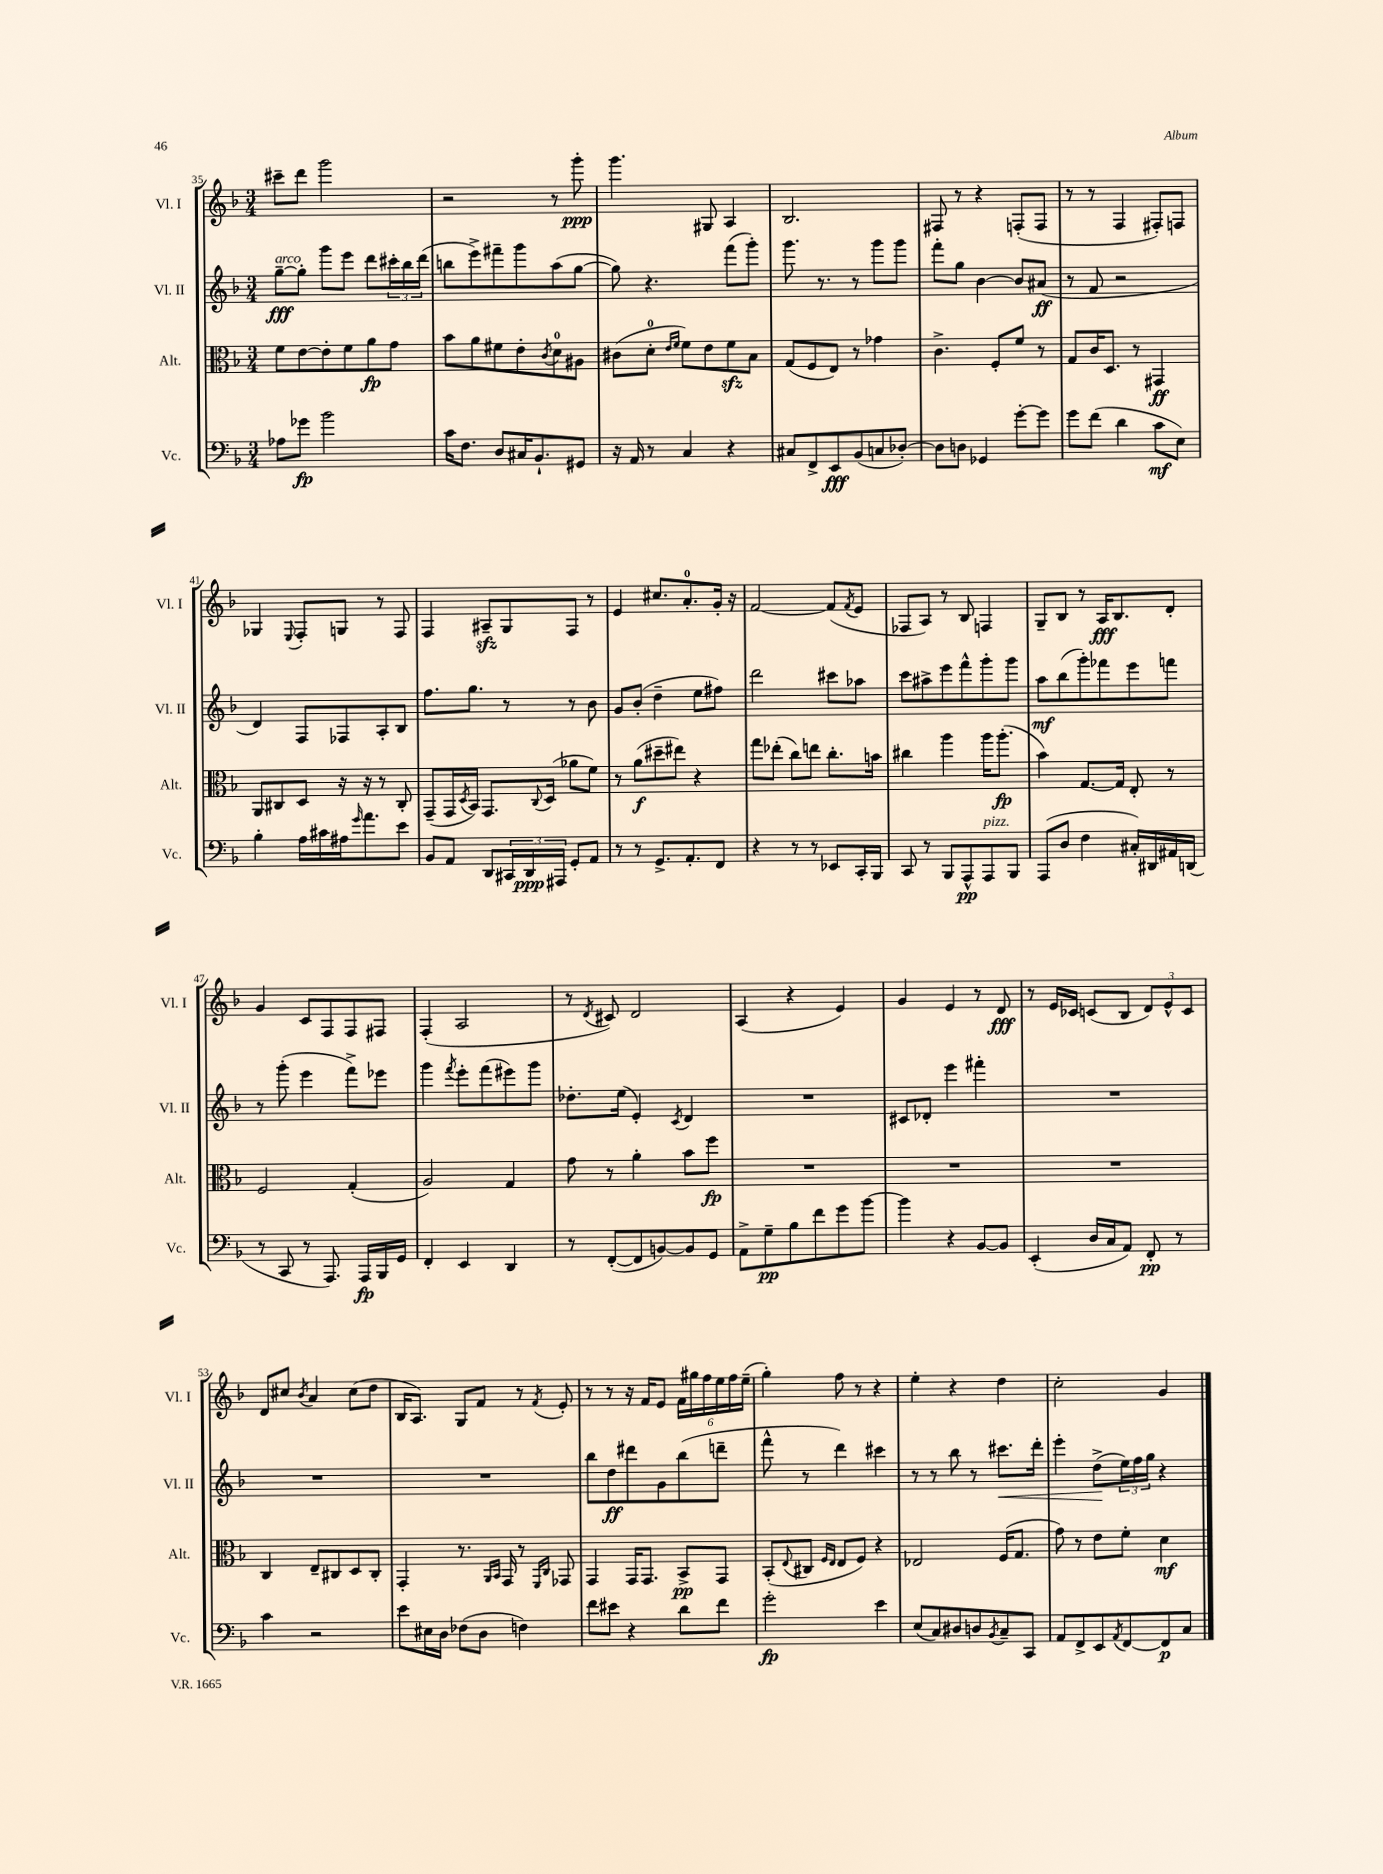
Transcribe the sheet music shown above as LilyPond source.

<<
\new StaffGroup <<
\new Staff = "s0" \with { instrumentName = "Vl. I" shortInstrumentName = "Vl. I" } {
    \clef treble \key f \major \numericTimeSignature \time 3/4
    cis'''8-- d'''8 g'''2 |
    r2 r8 g'''8-.\ppp |
    g'''4. gis8 a4 |
    bes2. |
    fis8 r8 r4 f8-.( f8 |
    r8 r8 f4 fis8-.) f8 |
    ges4 \appoggiatura { e8 } f8-. g8 r8 f8 |
    f4 ais8--\sfz g8 f8 r8 |
    e'4 cis''8. a'8.-0-. g'16-. r16 |
    f'2~ f'8( \acciaccatura { f'8 } e'8 |
    fes8 a8) r8 bes8 f4 |
    g8-- bes8 r8 a16\fff bes8. d'8-. |
    g'4 c'8 f8 f8 fis8 |
    f4-.( a2 |
    r8 \acciaccatura { d'8 } cis'8) d'2 |
    a4( r4 e'4) |
    g'4 e'4 r8 d'8\fff |
    r8 e'16 ces'16 c'8( bes8 \tuplet 3/2 { d'8) e'8-^ c'8 } |
    d'8 cis''8 \acciaccatura { bes'8 } a'4 cis''8( d''8 |
    bes16 a8.) g8 f'8 r8 \acciaccatura { f'8 } e'8-. |
    r8 r8 r16 f'16 e'8 \tuplet 6/4 { f'16 gis''16 f''16 e''16 f''16 e''16--( } |
    g''4-.) f''8 r8 r4 |
    e''4-. r4 d''4 |
    c''2-. g'4 \bar "|." |
}
\new Staff = "s1" \with { instrumentName = "Vl. II" shortInstrumentName = "Vl. II" } {
    \clef treble \key f \major \numericTimeSignature \time 3/4
    g''8~--\fff^\markup { \italic "arco" } g''8-. g'''8 e'''8 d'''8 \tuplet 3/2 { cis'''16-. bes''16 d'''16( } |
    b''8 e'''8->) fis'''8-- g'''8 a''8( g''8~ |
    g''8) r4. f'''8( g'''8-.) |
    g'''8. r8. r8 g'''8 g'''8 |
    f'''8-. g''8 bes'4~ bes'8 ais'8\ff( |
    r8 f'8 r2 |
    d'4) f8 fes8 a8-. bes8 |
    f''8. g''8. r8 r8 bes'8 |
    g'8 bes'8-.( d''4-- e''8 fis''8) |
    d'''2 cis'''8 aes''8 |
    c'''8 ais''8-> e'''8 f'''8-^ g'''8-. g'''8 |
    a''8\mf bes''8( g'''8-.) fes'''8 e'''8 f'''8 |
    r8 g'''8-.( e'''4 f'''8->) ees'''8 |
    g'''4 \acciaccatura { f'''8 } e'''8-. f'''8( eis'''8) g'''8 |
    des''8.-. e''16( e'4-.) \acciaccatura { c'8 } d'4 |
    R2. |
    cis'8 des'8-. e'''4 fis'''4-. |
    R2. |
    R2. |
    R2. |
    bes''8 d''8\ff dis'''8 g'8 bes''8( d'''8-- |
    f'''8-^ r8 d'''4) cis'''4 |
    r8 r8 bes''8 r8 cis'''8.\< d'''16-. |
    e'''4-. d''8->\!( \tuplet 3/2 { e''16) f''16 g''16 } r4 \bar "|." |
}
\new Staff = "s2" \with { instrumentName = "Alt." shortInstrumentName = "Alt." } {
    \clef alto \key f \major \numericTimeSignature \time 3/4
    f'8 e'8~ e'8-. f'8 a'8\fp g'8 |
    bes'8 a'8 fis'8 e'8-. \acciaccatura { c'8 } d'8-0 ais8 |
    cis'8( d'8-0-. \grace { e'16 f'16 } f'8) e'8 f'8\sfz bes8 |
    g8( f8 e8) r8 ges'4 |
    c'4.-> f8-. f'8 r8 |
    g8 c'16 d8. r8 gis,4\ff |
    a,8 cis8 d8 r16 r16 r8 cis8-. |
    g,8--( g,16 \acciaccatura { d8 } bes,16) g,8. \appoggiatura { c8 } d16( aes'8 f'8) |
    r8 a'8\f( dis''8-- eis''8) r4 |
    g''8 ees''8-.( c''8) e''8 c''8.-. b'16 |
    cis''4 a''4 a''16 a''8.-.\fp( |
    bes'4) g8.~ g16 e8-. r8 |
    f2 g4-.( |
    a2) g4 |
    g'8 r8 a'4-. bes'8 f''8\fp |
    R2. |
    R2. |
    R2. |
    c4 e8-- cis8 d8 cis8-. |
    g,4-. r8. \grace { a,16 bes,16 } g,16 r8 \grace { f,16 c16 } ges,8 |
    g,4 g,16 g,8. bes,8->\pp g,8 |
    bes,8-.( \appoggiatura { e8 } cis8 \grace { f16 e16 } e8 f8) r4 |
    ees2 f16( g8. |
    g'8) r8 e'8 f'8-. d'4\mf \bar "|." |
}
\new Staff = "s3" \with { instrumentName = "Vc." shortInstrumentName = "Vc." } {
    \clef bass \key f \major \numericTimeSignature \time 3/4
    aes8 ges'8\fp bes'2 |
    c'16 f8. d8 cis16 bes,8.-! gis,8 |
    r16 a,16 r8 c4 r4 |
    cis8 f,8-> e,8\fff bes,8( c8 des8~-.) |
    des8 d8 ges,4 g'8~-. g'8 |
    g'8 f'8( d'4 c'8\mf e8) |
    bes4-. a16 cis'16 ais16 \grace { g'16 } a'8. e'8 |
    bes,8 a,8 d,8 \tuplet 3/2 { cis,16 d,16\ppp ais,,16 } g,8-. a,8 |
    r8 r8 g,8.-> a,8.-. f,8 |
    r4 r8 r8 ees,8 c,16-. bes,,16 |
    c,8 r8 bes,,8 a,,8-^\pp a,,8^\markup { \italic "pizz." } bes,,8 |
    a,,8( d8 f4 cis16-.) dis,16 ais,16 d,16( |
    r8 c,8 r8 a,,8.) a,,16\fp bes,,16 g,16 |
    f,4-. e,4 d,4 |
    r8 f,8~-.( f,8 b,8~) b,8 g,8 |
    a,8-> g8--\pp bes8 f'8 g'8 bes'8~ |
    bes'4 r4 bes,8~ bes,8 |
    e,4-.( d16 c16 a,8) f,8-.\pp r8 |
    c'4 r2 |
    e'8 eis16 d16 fes8( d8 f4) |
    f'8 eis'8 r4 d'8 f'8 |
    g'2-.\fp e'4 |
    e8( c8) dis8 d8 \acciaccatura { bes,8 } c8-- c,8 |
    a,8 f,8-> e,8 \acciaccatura { a,8 } f,8~ f,8\p c8 \bar "|." |
}
>>
>>
\layout { \context { \Score currentBarNumber = #35 } }
